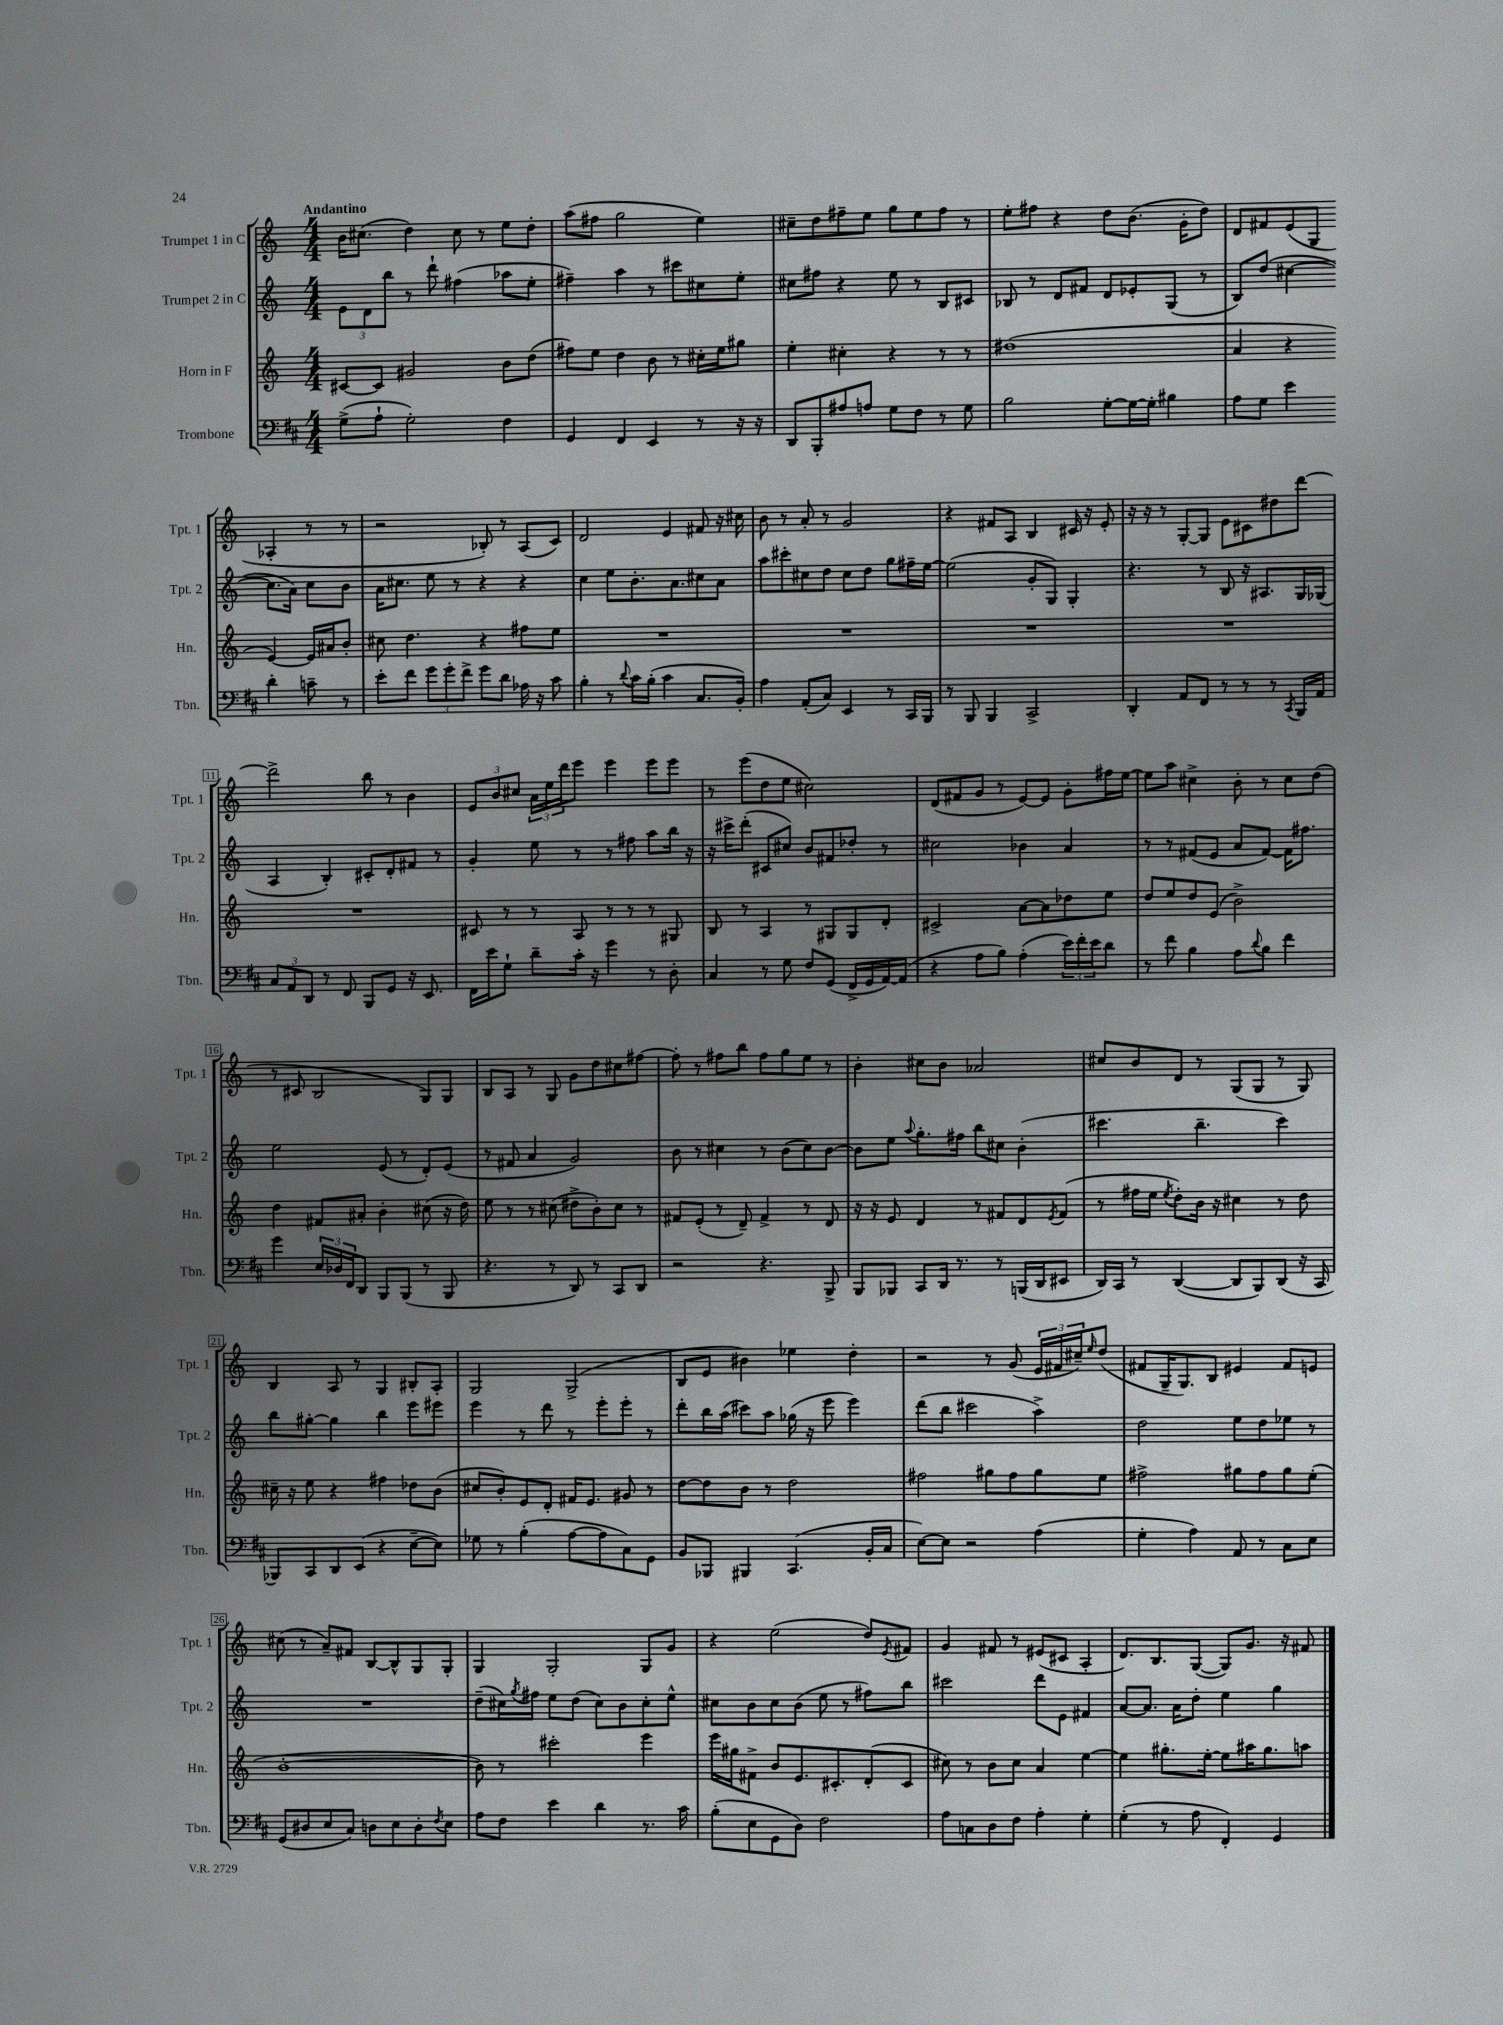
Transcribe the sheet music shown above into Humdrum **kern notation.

**kern	**kern	**kern	**kern
*part4	*part3	*part2	*part1
*staff4	*staff3	*staff2	*staff1
*I"Trombone	*I"Horn in F	*I"Trumpet 2 in C	*I"Trumpet 1 in C
*I'Tbn.	*I'Hn.	*I'Tpt. 2	*I'Tpt. 1
*clefF4	*clefG2	*clefG2	*clefG2
*k[f#c#]	*k[]	*k[]	*k[]
*M4/4	*M4/4	*M4/4	*M4/4
=1	=1	=1	=1
!	!	!	!LO:TX:a:B:t=Andantino
(8G^\L	[8c#X/L	12e\L	16b\KL
.	.	.	(8.cc#X\J
.	.	12d\	.
8A`\J	8c#/J]	.	.
.	.	12bb\J	.
2G'\)	2g#X/	8r	4dd\)
.	.	8ddd`\	.
.	.	(4ff#X\	8cc#\
.	.	.	8r
4F#\	8b\L	8aa-X\L	8ee\L
.	(8dd\J	8ee'\J	8dd'\J
=2	=2	=2	=2
4GG/	8ff#X\L)	4ff#X~\)	(8aa\L
.	8ee\J	.	8ff#X\J
4FF#/	4dd\	4aa\	2gg\
4EE/	8b\	8r	.
.	8r	8ccc#X\L	.
8r	16cc#X'\LL	8cc#X\	4ee\)
.	16ee\J	.	.
16r	8gg#X\J	8ee'\J	.
16r	.	.	.
=3	=3	=3	=3
8DD/L	4ee'\	8cc#X\L	8cc#X~\L
8BBB'/	.	8ff#X\J	8dd\
8A#X/	4cc#X'\	4r	8ff#X~\
8An/J	.	.	8ee\J
8G\L	4r	8ee\	8gg\L
8F#\J	.	8r	8ee\
8r	8r	8B/L	8ff#\J
8G\	8r	8c#X/J	8r
=4	=4	=4	=4
2B\	(1dd#X	8B-X/	8ee'\L
.	.	8r	8ff#X\J
.	.	8d/L	4r
.	.	8f#X/J	.
[8G'\L	.	8d/L	8dd\L
16G\L_	.	8e-X'/	(8.b\J
16G'\JJ]	.	.	.
4B#X\	.	(8G/J	.
.	.	.	16g'\KL
.	.	8r	8dd\J)
=5	=5	=5	=5
8A\L	4a/	8B/L)	8d/L
8G\J	.	(8dd/J	8f#X/
4e\	4r	[4cc#X\	(8e/
.	.	.	8G/J
4d'\	[4e/)	8.cc#\L]	4A-X'/
.	.	16a\Jk)	.
8cn~\	16e/LL]	8cc#\L	8r
.	16a#X/J	.	.
8r	8b'/J	8b\J	8r
!!LO:LB:g=z
=6	=6	=6	=6
8e'\L	8cc#X\	16a\KL	2r
.	.	8.cc#X\J	.
8f#\J	4.dd\	.	.
12g\L	.	8ee\	.
12g'\	.	.	.
.	.	8r	.
12f#^\J	.	.	.
8g\L	4r	4r	8B-X'/)
8d\J	.	.	8r
16A-X\	8ff#X\L	4r	(8A/L
16r	.	.	.
8c#\	8ee\J	.	8c/J)
=7	=7	=7	=7
4B'\	1r	4cc\	2d/
8r	.	8ee\L	.
8qqd/	.	.	.
16c#\LL	.	8.b'\	.
(16B'\JJ	.	.	.
4c#\	.	.	4e/
.	.	8.a\	.
8.C#/L	.	8cc#X\	8f#X/
.	.	8a\J	16r
16BB'/Jk)	.	.	16cc#X\
=8	=8	=8	=8
4A\	1r	8aa\L	8b\
.	.	8ccc#X'\	8r
(8AA'/L	.	8cc#X\	8a'/
8C#/J)	.	8dd\J	8r
4EE/	.	8cc#\L	2g/
.	.	8dd\J	.
8r	.	8gg\L	.
16CC#/LL	.	16ff#X~\L	.
16BBB/JJ	.	[16ee\JJ	.
=9	=9	=9	=9
8r	1r	(2ee\]	4r
8BBB/	.	.	.
4BBB/	.	.	8f#X/L
.	.	.	8A/J
2CC#^/	.	8g'/L	4B/
.	.	8G/J)	.
.	.	4G'/	16c#X/
.	.	.	16r
.	.	.	8e'/
=10	=10	=10	=10
4DD'/	1r	4.r	16r
.	.	.	16r
.	.	.	8r
8AA/L	.	.	[8G'/L
8FF#/J	.	8r	8G/J]
8r	.	8B/	8e\L
8r	.	16r	8c#X\
.	.	8.A#X/L	.
8r	.	.	8dd#X\
8qCC#/	.	.	.
16BBB/LL	.	16G/L	[8ddd\J
16AA/JJ	.	(16G-X/JJ	.
!!LO:LB:g=z
=11	=11	=11	=11
12C#/L	1r	4A/	2ddd^\]
12AA/	.	.	.
12DD/J	.	.	.
8r	.	4B'/)	.
8FF#/	.	.	.
8BBB/L	.	8c#X'/L	8bb\
8GG/J	.	8d'/	8r
16r	.	8f#X/J	4b\
8.EE/	.	.	.
.	.	8r	.
=12	=12	=12	=12
16FF#\LL	8c#X/	4g'/	12e/L
16e\J	.	.	.
.	.	.	12b/
8G`\J	8r	.	.
.	.	.	12cc#X/J
8d~\L	8r	8ee\	24a\LL
.	.	.	24ee\
.	.	.	24ddd\J
16c#'\Jk	8A/	8r	8eee\J
16r	.	.	.
4g\	8r	8r	4eee\
.	8r	8ff#X\	.
8r	8r	8aa\L	8eee\L
8D'\	8G#X/	16bb\Jk	8eee\J
.	.	16r	.
=13	=13	=13	=13
4C#/	8B/	16r	8r
.	.	16ccc#X^\KL	.
.	8r	(8ddd'\J	(8eee\L
8r	4A/	8c#X/L	8dd\
8G\	.	8cc#X/J)	8ee\J
8F#/L	8r	8b/L	2cc#X\)
(8GG/J	8G#X/L	8f#X/	.
16FF#^/LL	8G#/	8dd-X'/J	.
16GG/	.	.	.
[16AA/)	8d'/J	8r	.
(16AA/JJ]	.	.	.
=14	=14	=14	=14
4r	2c#X^/	2cc#X\	(8d/L
.	.	.	8f#X/
8A\L	.	.	8g/J
8B\J)	.	.	8r
(4A'\	[8a\L	4b-X\	[8e/L)
.	8a\]	.	8e/J]
24e\LL)	8dd-X\	4a/	8g'\L
24f#'\	.	.	.
24e\J	.	.	.
8d\J	8ee\J	.	16ff#X\L
.	.	.	[16ee\JJ
=15	=15	=15	=15
8r	8dd/L	8r	8ee\L]
8f#\	8ee/	8r	8aa\J
4B\	8dd/	(8f#X/L	4cc#X^\
.	(8e/J	8e/J	.
8A\L	2b^\)	8a/L	8b'\
8qqd/	.	.	.
8B\J	.	[8f#/J)	8r
4f#\	.	16f#\KL]	8cc#\L
.	.	8.ff#X\J	.
.	.	.	(8dd\J
!!LO:LB:g=z
=16	=16	=16	=16
4g\	4dd\	2ee\	8r
.	.	.	8c#X/
24E/LL	8f#X/L	.	2B/
24D-X/	.	.	.
24FF#/J	.	.	.
8DD/J	8a#X'/J	.	.
8BBB/L	4b'\	(8e/	.
(8BBB/J	.	8r	.
8r	(8cc#X\	8d'/L)	8G/L)
8BBB/	16r	(8e/J	8G/J
.	16dd\)	.	.
=17	=17	=17	=17
4.r	8ee\	8r	8B/L
.	8r	8f#X/	8A/J
.	8r	4a/	8r
8r	(8cc#X\	.	8G/
8DD/)	8dd#X^\L	2g/)	8g\L
8r	8b'\)	.	8dd\
8CC#/L	8cc#\J	.	8cc#X\
8DD/J	8r	.	[8ff#X\J
=18	=18	=18	=18
2r	8f#X/L	8b\	8ff#'\]
.	(8e'/J	8r	8r
.	8r	4cc#X\	8ff#X\L
.	8d~/)	.	8bb\J
4.r	4f#^/	8r	8ff#\L
.	.	(8b\L	8gg\
.	8r	8cc#\)	8ee\J
8BBB^/	8d/	[8b\J	8r
=19	=19	=19	=19
8BBB/L	16r	8b\L]	4b'\
.	16r	.	.
8BBB-X/J	8e/	8ee\J	.
.	.	8qqaa/	.
8CC#/L	4d/	8.gg'\L	8cc#X\L
16DD/Jk	.	.	8b\J
8.r	.	16ff#X\Jk	.
.	8r	8bb\L	2a-X/
8r	8f#X/L	8cc#X\J	.
(16BBBn/LL	8d/	(4b'\	.
16DD/J	.	.	.
.	8qe/	.	.
8EE#X/J	(8f#/J	.	.
=20	=20	=20	=20
16DD/LL)	8r	4.ccc#X\	8cc#X/L
16CC#/JJ	.	.	.
8r	16ff#X\LL	.	8b/
.	16ee\JJ	.	.
.	8qee/	.	.
([4DD/	8dd'\L)	.	8d/J
.	16b\Jk	4.bb~\	8r
.	16r	.	.
8DD/L]	4cc#X\	.	(8G/L
8BBB/)	.	.	8G/J
(8DD/J	8r	4ccc#\)	8r
16r	8dd\	.	8G/)
16CC#/	.	.	.
!!LO:LB:g=z
=21	=21	=21	=21
8BBB-X/L)	16cc#X~\	8bb\L	4B/
.	16r	.	.
8CC#/	8ee\	[8gg#X'\J	.
8DD/	4r	4gg#\]	8A/
(8EE/J	.	.	8r
4r	4ff#X\	4bb\	4G/
[8E~\L	8dd-X\L	8eee\L	8B#X'/L
8E\J])	(8b\J	8eee#X\J	8A'/J
=22	=22	=22	=22
8G-X\	8cc#X/L	4eee\	2G/
8r	8b'/)	.	.
(4B'\	8e/	8r	.
.	8d'/J	8ddd\	.
[8A\L	16f#X/KL	8r	(2G^/
.	8.e/J	.	.
8A\]	.	8eee'\L	.
8C#\)	8g#X/	8eee'\J	.
8GG\J	8r	8r	.
=23	=23	=23	=23
8BB/L	[8dd\L	8ddd'\L	8B/L
8BBB-X/J	8dd\]	16bb\L	8e/J
.	.	(16aa\JJ	.
4BBB#X/	8b\J	8ccc#X\L)	4b#X\)
.	8r	8aa\J	.
(4.CC#/	2dd\	(16gg-X\	4ee-X\
.	.	16r	.
.	.	8eee\	.
.	.	4eee\)	4dd'\
16BB'/LL	.	.	.
16C#/JJ	.	.	.
=24	=24	=24	=24
[8E\L)	2ff#X\	(8ddd\L	2r
8E\J]	.	8bb\J	.
2r	.	2ccc#X\	.
.	8gg#X\L	.	8r
.	8ff#\	.	(8g/
(4A\	8gg#\	4aa^\)	24e/LL
.	.	.	24f#X/
.	.	.	24cc#X~/J)
.	.	.	16qqee/
.	8ee\J	.	(8dd/J
=25	=25	=25	=25
4G'\	2ff#X^\	2dd\	8f#X/L
.	.	.	16G~/K
.	.	.	8.G/)
4A\)	.	.	.
.	.	.	8B/J
8AA/	8gg#X\L	8ee\L	4e#X/
8r	8ff#\	8dd\	.
8C#\L	8gg#\	8ee-X\J	8f#/L
8E\J	(8ee'\J	8r	8en/J
!!LO:LB:g=z
=26	=26	=26	=26
(8GG/L	[1b'	1r	(8cc#X\
8D#X/	.	.	8r
8E/	.	.	8a~/L)
8C#/J)	.	.	8f#X/J
8Dn\L	.	.	[8B/L
8E\	.	.	8B^^/]
8D'\	.	.	8G/
8qF#/	.	.	.
8E\J	.	.	8G'/J
=27	=27	=27	=27
8A\L	8b\])	(8dd~\L	4G/
8F#\J	8r	16cc#X\L)	.
.	.	8qgg/	.
.	.	16ff#X\JJ	.
4e\	2ccc#X'\	8ee\L	2G'/
.	.	(8dd\J	.
4d\	.	8cc#\L)	.
.	.	8b\	.
8.r	4eee\	8cc#'\	8G/L
.	.	8ee^^\J	8g/J
16c#\	.	.	.
=28	=28	=28	=28
(8B'\L	16eee\LL	8cc#X\L	4r
.	16gg#X\J	.	.
8E\	8f#X^\J	8b\	.
8GG\	8b/L	8cc#\	(2ee\
8D\J)	8.e/	(8b\J	.
2F#\	.	8ee\	.
.	8.c#X'/	.	.
.	.	8r	.
.	(8d'/	8ff#X\L)	8dd/L)
.	.	.	8qe/
.	8c#/J	8bb\J	8f#X/J
=29	=29	=29	=29
8A\L	8cc#X\)	2ccc#X\	4g/
8Cn\	8r	.	.
8D\	8b\L	.	8f#X/
8F#\J	8cc#\J	.	8r
4A'\	4a/	8ddd\L	(8e#X/L
.	.	8e\J	8c#X/J
4G'\	[4ee\	4f#X/	4A'/
=30	=30	=30	=30
(4G'\	4ee\]	[8a/L	8.d/L)
.	.	8.a/J]	.
.	.	.	8.B/
8r	8.gg#X'\L	.	.
.	.	16a\KL	.
8A\	.	8dd'\J	([8G/J
.	[16ee'\Jk	.	.
4FF#'/)	8ee\L]	4ee\	8G/L])
.	16aa#X\K	.	8.g/J
.	8.gg#\	.	.
4GG/	.	4gg\	.
.	.	.	16r
.	8aan\J	.	8f#X/
==	==	==	==
*-	*-	*-	*-
